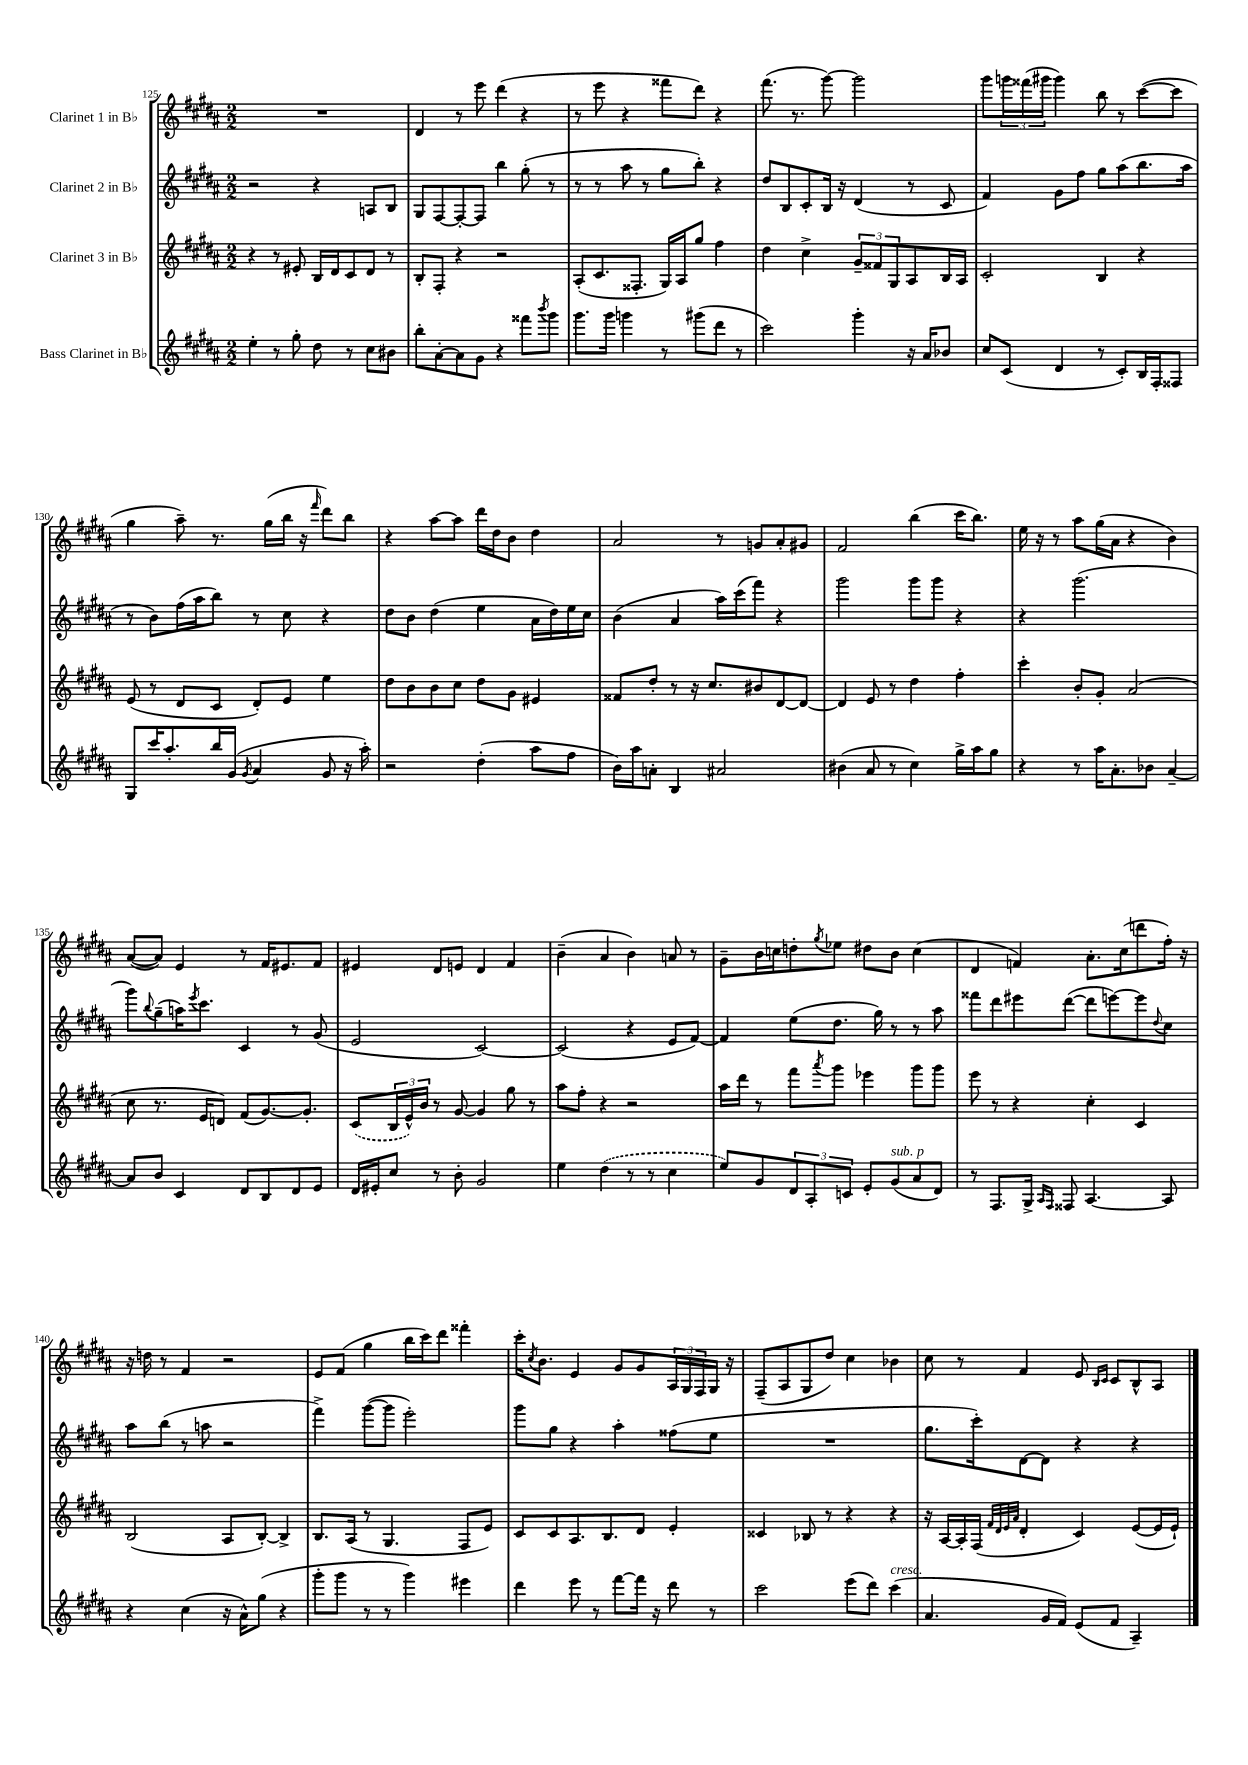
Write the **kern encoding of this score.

**kern	**kern	**kern	**kern
*staff4	*staff3	*staff2	*staff1
*clefG2	*clefG2	*clefG2	*clefG2
*k[f#c#g#d#a#]	*k[f#c#g#d#a#]	*k[f#c#g#d#a#]	*k[f#c#g#d#a#]
*M2/2	*M2/2	*M2/2	*M2/2
4ee'	4r	2r	1r
8r	8r	.	.
8gg#'	8e#'	.	.
8dd#	16B	4r	.
.	16d#	.	.
8r	8c#	.	.
8cc#	8d#	8A	.
8b#	8r	8B	.
=	=	=	=
8bb'	8B'	8G#	4d#
[8a#'	8F#'	[8F#	.
8a#]	4r	8F#'_	8r
8g#	.	8F#]	8eee
4r	2r	4bb	(4ddd#
8fff##	.	(8gg#'	4r
8qbbb	.	.	.
8ggg#	.	8r	.
=	=	=	=
8.ggg#	(8A#'	8r	8r
.	8.c#	8r	8eee
16ggg#	.	.	.
4ggg	.	8aa#	4r
.	8.F##'	.	.
.	.	8r	.
8r	16G#)	8gg#	8fff##
.	16A#	.	.
(8ggg#	8gg#	8bb')	8ddd#)
8ddd#	4ff#	4r	4r
8r	.	.	.
=	=	=	=
2ccc#)	4dd#	8dd#	(8.fff#
.	.	8B	.
.	.	.	8.r
.	4cc#^	8c#'	.
.	.	16B	[8ggg#)
.	.	16r	.
4ggg#'	12g#~	(4d#	2ggg#]
.	12f##	.	.
.	12G#	.	.
16r	8A#	8r	.
16a#	.	.	.
8b-	16B	8c#	.
.	16A#	.	.
=	=	=	=
8cc#	2c#'	4f#)	8ggg#
(8c#	.	.	24ggg
.	.	.	(24fff##
.	.	.	24ggg#
4d#	.	8g#	4ggg#)
.	.	8ff#	.
8r	4B	8gg#	8bb
8c#')	.	(8aa#	8r
16B	4r	8.bb	([8ccc#
16F#'	.	.	.
8F##	.	.	8ccc#]
.	.	16aa#	.
=	=	=	=
8G#	(8e	8r	4gg#
16ccc#	8r	8b)	.
8.aa#'	.	.	.
.	8d#	(16ff#	8aa#~)
.	.	16aa#	.
16bb	8c#	8bb)	8.r
(16g#	.	.	.
8qg#	.	.	.
4a#	8d#')	8r	.
.	.	.	(16gg#
.	8e	8cc#	16bb
.	.	.	16r
.	.	.	16qqfff#
8g#	4ee	4r	8ddd#)
16r	.	.	8bb
16aa#')	.	.	.
=	=	=	=
2r	8dd#	8dd#	4r
.	8b	8b	.
.	8b	(4dd#	[8aa#
.	8cc#	.	8aa#]
(4dd#'	8dd#	4ee	16ddd#
.	.	.	16dd#
.	8g#	.	8b
8aa#	4e#	16a#	4dd#
.	.	16dd#)	.
8ff#	.	16ee	.
.	.	16cc#	.
=	=	=	=
16b)	8f##	(4b	2a#
16aa#	.	.	.
8a'	8dd#'	.	.
4B	8r	4a#	.
.	16r	.	.
.	8.cc#	.	.
2a#	.	16aa#)	8r
.	.	(16ccc#	.
.	8b#	8fff#)	8g
.	[8d#	4r	8a#'
.	8d#_	.	8g#
=	=	=	=
(4b#	4d#]	2ggg#	2f#
8a#	8e	.	.
8r	8r	.	.
4cc#)	4dd#	8ggg#	(4bb
.	.	8ggg#	.
16gg#^	4ff#'	4r	16ccc#
16aa#	.	.	8.bb)
8gg#	.	.	.
=	=	=	=
4r	4ccc#'	4r	16ee
.	.	.	16r
.	.	.	8r
8r	8b'	(2.ggg#	8aa#
16aa#	8g#'	.	(16gg#
8.a#'	.	.	16a#
.	(2a#	.	4r
8b-	.	.	.
[4a#~	.	.	4b)
=	=	=	=
8a#]	8cc#	8ggg#)	([8a#
.	.	8qqbb	.
8b	8.r	(8gg#~	8a#])
4c#	.	16aa)	4e
.	.	8qeee	.
.	16e	8.ccc#	.
.	8d)	.	.
8d#	(8f#	4c#	8r
8B	[8.g#)	.	16f#
.	.	.	8.e#
8d#	.	8r	.
.	8.g#']	.	.
8e	.	(8g#	8f#
=	=	=	=
16d#	(8c#	2e	4e#
16e#'	.	.	.
8cc#	24B	.	.
.	24e^^)	.	.
.	24b	.	.
8r	8r	.	8d#
8b'	[8g#	.	8e
2g#	4g#]	[2c#)	4d#
.	8gg#	.	4f#
.	8r	.	.
=	=	=	=
4ee	8aa#	(2c#]	(4b~
.	8ff#'	.	.
(4dd#	4r	.	4a#
8r	2r	4r	4b)
8r	.	.	.
4cc#	.	8e	8a
.	.	[8f#)	8r
=	=	=	=
8ee)	16aa#	4f#]	8g#~
.	16ddd#	.	.
8g#	8r	.	16b
.	.	.	16cc
12d#	8fff#	(8ee	8dd'
12A#'	.	.	.
.	8qaaa#	.	8qgg#
.	8ggg#	8.dd#	8ee-
12c	.	.	.
8e'	4eee-	.	8dd#
.	.	16gg#)	.
(8g#	.	8r	8b
8a#	8ggg#	8r	(4cc
8d#)	8ggg#	8aa#	.
=	=	=	=
8r	8eee	8fff##	4d#
8.F#	8r	8ddd#	.
.	4r	8eee#	4f)
16G#^	.	.	.
16qqA#	.	.	.
16qqF#	.	.	.
8F##	.	([8ddd#	.
[4.A#	4cc#'	8ddd#]	8.a#'
.	.	[8eee)	.
.	.	.	(16cc#
.	4c#	8eee]	8ddd
.	.	8qqdd#	.
8A#]	.	8cc#	16ff#')
.	.	.	16r
=	=	=	=
4r	(2B	8aa#	16r
.	.	.	16dd
.	.	(8bb	8r
(4cc#	.	8r	4f#
.	.	8aa	.
16r	8A#	2r	2r
16a#^^)	.	.	.
(8gg#	[8B')	.	.
4r	4B^]	.	.
=	=	=	=
8ggg#'	8.B	4fff#^)	8e
8ggg#	.	.	(8f#
.	(16A#	.	.
8r	8r	([8ggg#	4gg#
8r	4.G#	8ggg#]	.
4ggg#)	.	2eee')	16bb
.	.	.	16ccc#)
.	.	.	8ddd#
4eee#	8F#	.	4fff##'
.	8e)	.	.
=	=	=	=
4ddd#	8c#	8ggg#	16ccc#'
.	.	.	8qcc#
.	.	.	8.b
.	8c#	8gg#	.
8eee	8.A#	4r	4e
8r	.	.	.
.	8.B	.	.
[8fff#	.	4aa#'	8g#
16fff#]	8d#	.	8g#
16r	.	.	.
8ddd#	4e'	(8ff##	24A#
.	.	.	24G#
.	.	.	24F#
8r	.	8ee	16G#
.	.	.	16r
=	=	=	=
2ccc#	4c##	1r	(8F#~
.	.	.	8A#
.	8B-	.	8G#
.	8r	.	8dd#)
(8eee	4r	.	4cc#
8ddd#)	.	.	.
(4ccc#	4r	.	4b-
=	=	=	=
4.a#	16r	8.gg#	8cc#
.	[16A#	.	.
.	16A#']	.	8r
.	(16F#	16ccc#')	.
.	32qqf#	.	.
.	32qqd#	.	.
.	32qqe	.	.
.	32qqa#	.	.
.	4d#'	[8d#	4f#
16g#	.	8d#]	.
16f#)	.	.	.
(8e	4c#)	4r	8e
.	.	.	16qqB
.	.	.	16qqc#
8f#	.	.	8c#
4A#~)	([8e	4r	8B^^
.	16e]	.	8A#
.	16e`)	.	.
==	==	==	==
*-	*-	*-	*-
